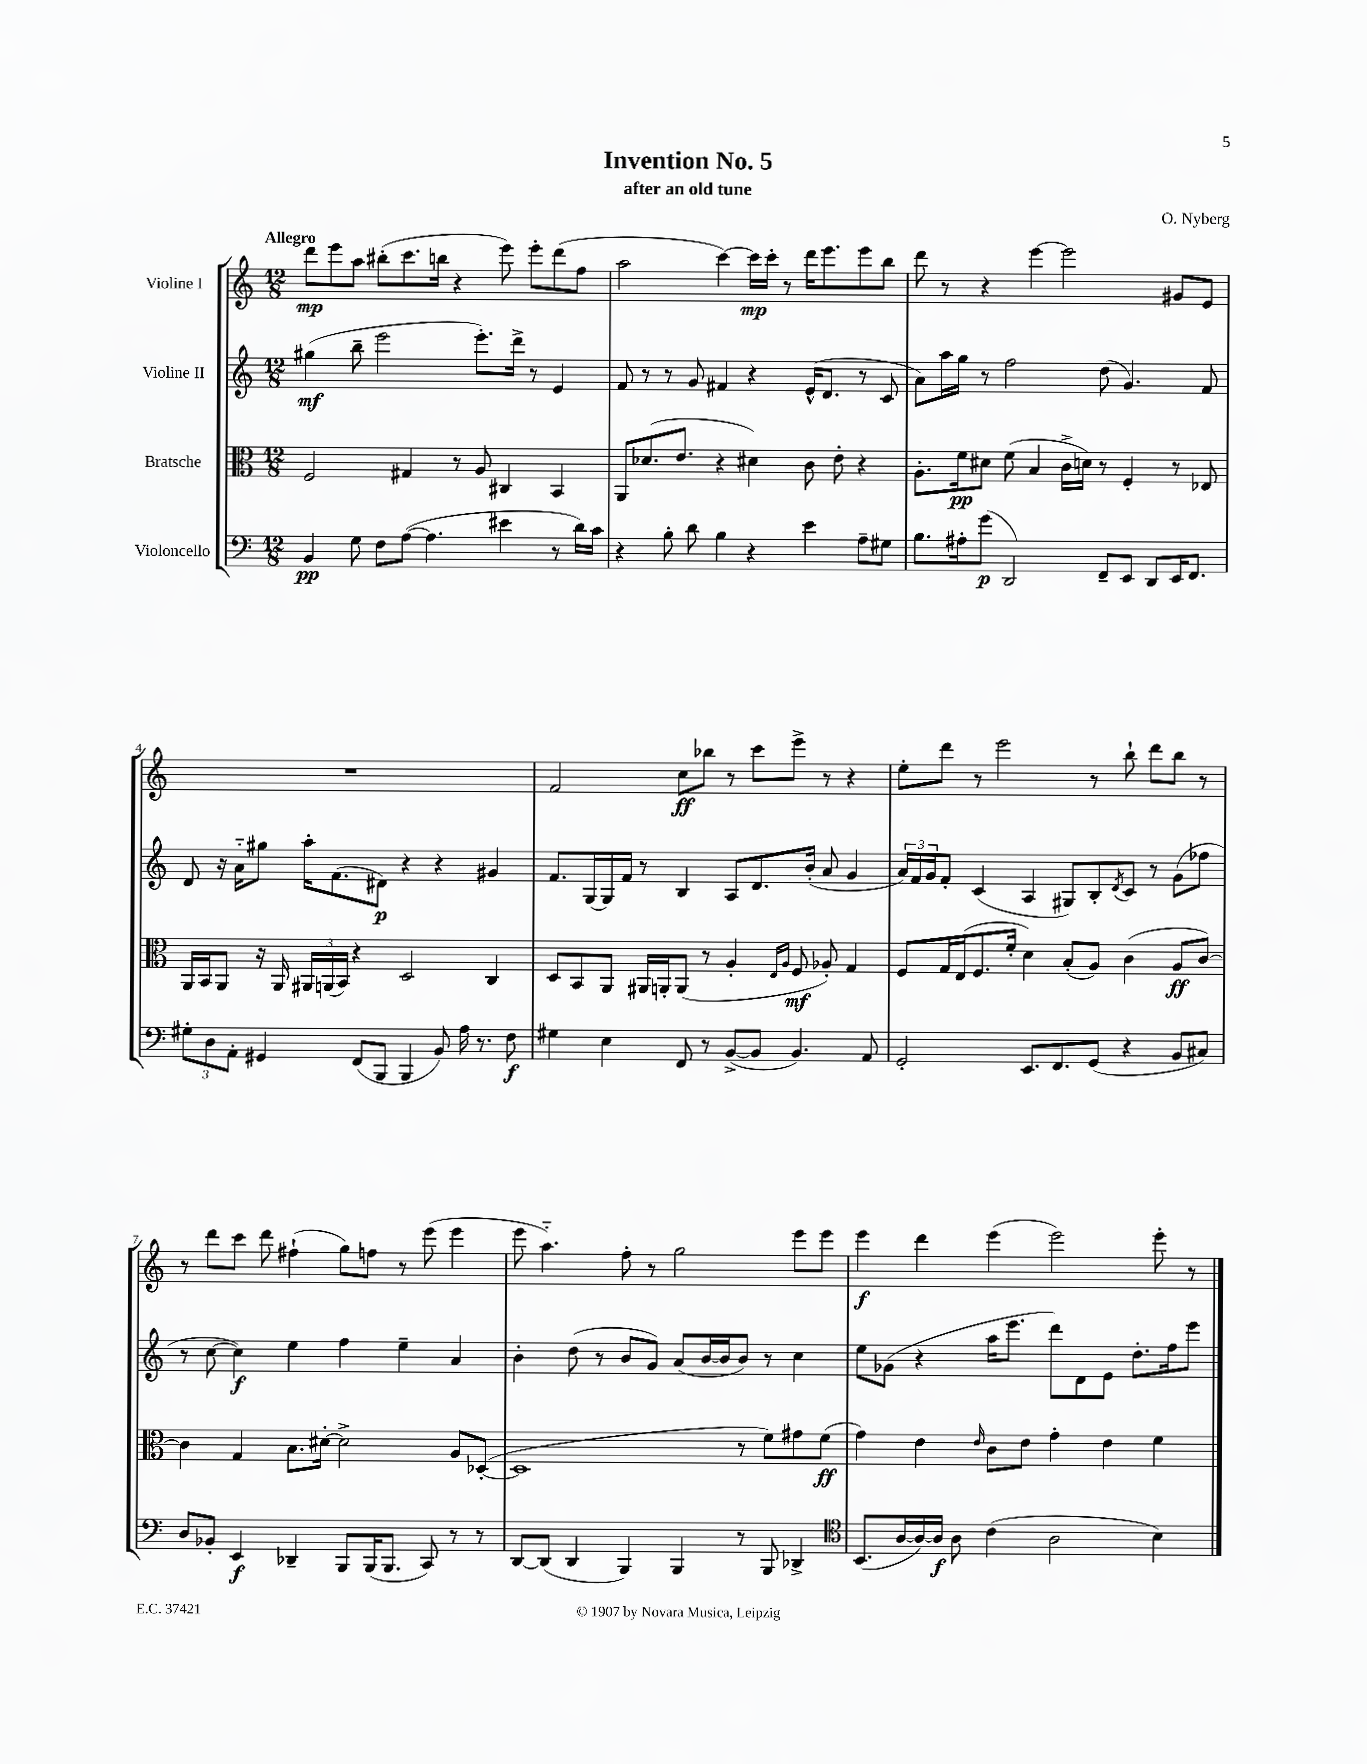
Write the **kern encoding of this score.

**kern	**kern	**kern	**kern
*staff4	*staff3	*staff2	*staff1
*clefF4	*clefC3	*clefG2	*clefG2
*k[]	*k[]	*k[]	*k[]
*M12/8	*M12/8	*M12/8	*M12/8
4BB	2F	(4gg#	8ddd
.	.	.	8eee
8G	.	8bb~	8aa
8F	.	2eee	(8bb#'
([8A	4G#	.	8.ccc
4.A]	.	.	.
.	.	.	16bb
.	8r	.	4r
.	8A	8.eee')	.
4e#	4C#	.	8eee)
.	.	16ddd^	.
.	.	8r	8eee'
8r	4BB	4e	(8ddd
16d)	.	.	8ff
16c	.	.	.
=	=	=	=
4r	8AA	8f	2aa
.	(8.d-	8r	.
8B'	.	8r	.
.	8.e	.	.
8d	.	8g	.
4B	4r	4f#	[4ccc)
4r	4d#)	4r	16ccc]
.	.	.	16ccc'
.	.	.	8r
4e	8c	(16e^^	16ddd
.	.	8.d	8.eee
.	8e'	.	.
8A~	4r	8r	8eee
8G#	.	8c	8bb
=	=	=	=
8.B	8.A'	8a)	8ddd
.	.	16aa	8r
16A#'	16f	16gg	.
(8g	8d#	8r	4r
2DD)	(8f	2ff	.
.	4B	.	[4eee
.	16c^	.	2eee]
.	16d)	.	.
8FF~	8r	(8dd	.
8EE	4F'	4.g)	.
8DD	.	.	.
16EE	8r	.	8g#
8.FF	.	.	.
.	8E-	8f	8e
=	=	=	=
12G#'	16AA	8d	1.r
.	16BB	.	.
12D	.	.	.
.	8AA	16r	.
12AA'	.	.	.
.	.	16a'~	.
4GG#	16r	8gg#	.
.	16AA	.	.
.	24AA#	16aa'	.
.	(24AA	.	.
.	.	(8.f	.
.	24BB)	.	.
(8FF	4r	.	.
8BBB	.	8d#)	.
4BBB	2D	4r	.
8BB)	.	4r	.
16A	.	.	.
8.r	.	.	.
.	4C	4g#	.
8F	.	.	.
=	=	=	=
4G#	8D	8.f	2f
.	8BB	.	.
.	.	[16G	.
4E	8AA	16G]	.
.	.	16f	.
.	16AA#	8r	.
.	16AA'	.	.
8FF	(8AA	4B	8cc
8r	8r	.	8bb-
([8BB^	4A'	8A	8r
8BB]	.	8.d	8ccc
.	16qqE	.	.
.	16qqA	.	.
4.BB)	8F	.	8eee^
.	.	(16b'	.
.	8A-')	8a	8r
.	4G	4g	4r
8AA	.	.	.
=	=	=	=
2GG'	8F	24a)	8ee'
.	.	24f	.
.	.	24g	.
.	16G	8f'	8ddd
.	(16E	.	.
.	8.F	(4c	8r
.	.	.	2eee
.	16f'	.	.
8.EE	4d)	4A	.
8.FF	.	.	.
.	(8B'	8G#)	.
(8GG	8A)	8B'	8r
.	.	8qd	.
4r	(4c	8c	8bb`
.	.	8r	8ddd
8BB	8A	(8g	8bb
8C#)	[8c)	8ff-	8r
=	=	=	=
8D	4c]	8r	8r
8BB-'	.	[8cc	8ddd
4EE	4G	4cc])	8ccc
.	.	.	8ddd
4DD-~	8.B	4ee	(4ff#`
.	[16d#'	.	.
8BBB	2d#^]	4ff	8gg)
(16BBB	.	.	8ff
8.BBB	.	.	.
.	.	4ee~	8r
8CC)	.	.	(8eee
8r	8A	4a	4eee
8r	([8D-'	.	.
=	=	=	=
[8DD	1D-]	4b'	8eee
(8DD]	.	.	4.aa'~)
4DD	.	(8dd	.
.	.	8r	.
4BBB)	.	8b	8ff'
.	.	8g)	8r
4BBB	.	(8a	2gg
.	.	[16b	.
.	.	16b]	.
8r	8r	8b)	.
8BBB	8f)	8r	.
4DD-^	8g#	4cc	8eee
.	(8f	.	8eee
=	=	=	=
*clefC4	*	*	*
(8.BB	4g)	8ee	4eee
.	.	(8g-	.
[16A	.	.	.
16A_)	4e	4r	4ddd
16A]	.	.	.
8A	.	.	.
.	16qqe	.	.
(4c	8c	16aa	(4eee
.	.	8.eee	.
.	8e	.	.
2A	4g'	8ddd)	2eee)
.	.	8d	.
.	4e	8e	.
.	.	8.dd'	.
4B)	4f	.	8eee'
.	.	16ff	.
.	.	8eee	8r
==	==	==	==
*-	*-	*-	*-
